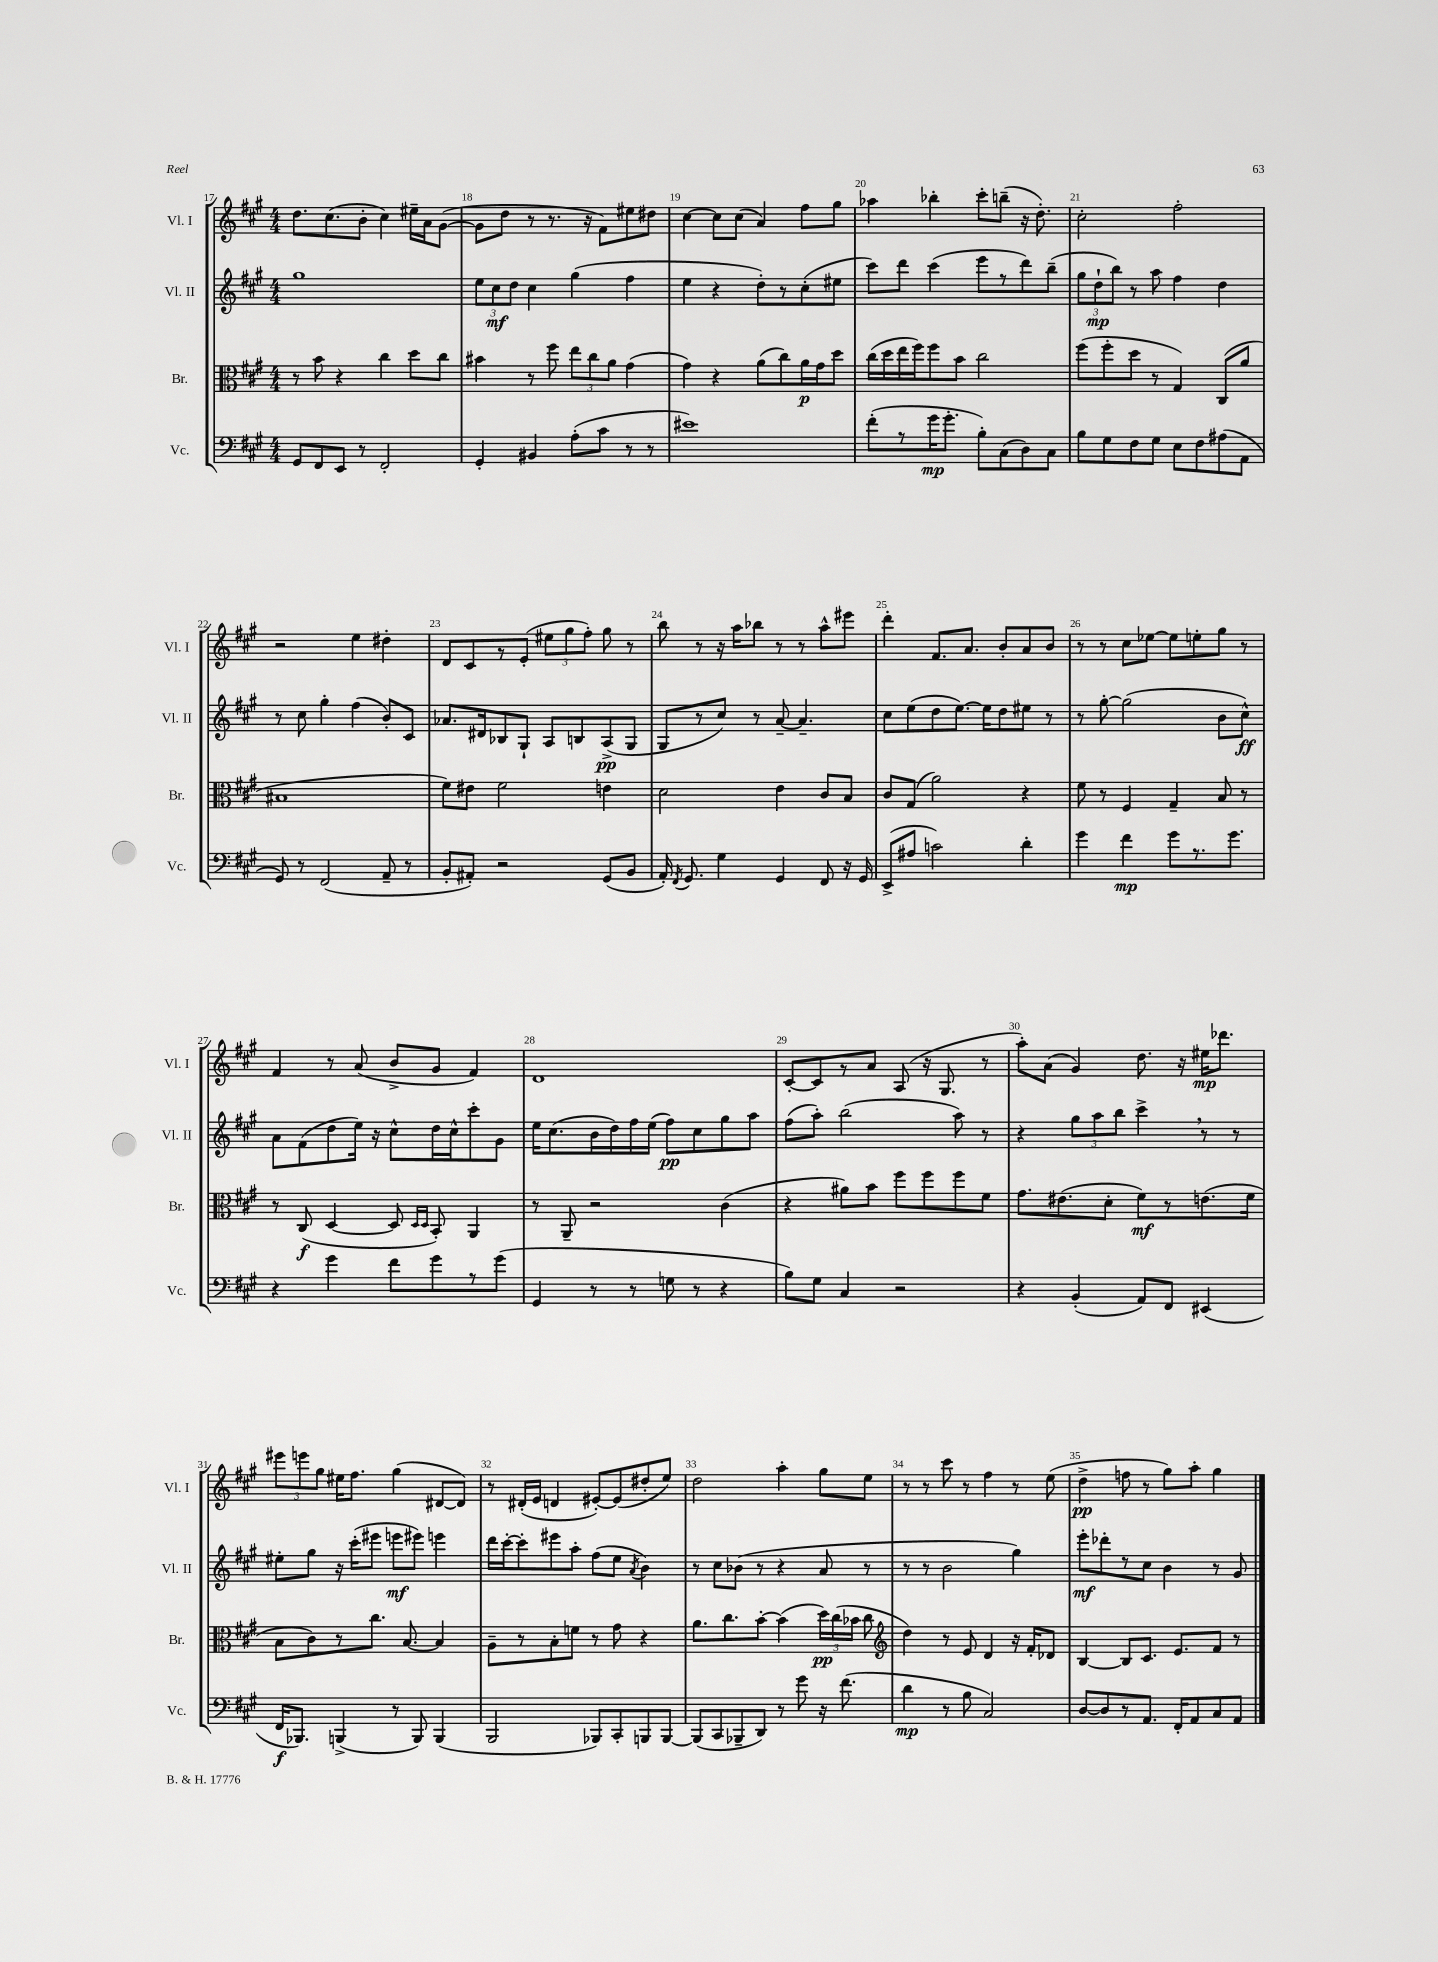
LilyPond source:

<<
\new StaffGroup <<
\new Staff = "s0" \with { instrumentName = "Vl. I" shortInstrumentName = "Vl. I" } {
    \clef treble \key a \major \numericTimeSignature \time 4/4
    \autoBeamOff d''8.[ cis''8.( b'8]-. cis''4) eis''16[-- a'16 gis'8]~( |
    gis'8[ d''8] r8 r8. r16 fis'8[) eis''8 dis''8] |
    cis''4~ cis''8[ cis''8]( a'4) fis''8[ gis''8] |
    aes''4 bes''4-. cis'''8[-. b''8]--( r16 d''8.-.) |
    cis''2-. fis''2-. |
    r2 e''4 dis''4-. |
    d'8[ cis'8 r8 e'8]-.( \tuplet 3/2 { eis''8[ gis''8 fis''8]-.) } gis''8 r8 |
    b''8 r8 r16 a''16[ bes''8] r8 r8 a''8[-^ eis'''8] |
    d'''4-. fis'8.[ a'8.] b'8[-. a'8 b'8] |
    r8 r8 cis''8[ ees''8]~ ees''8[ e''8-. gis''8] r8 |
    fis'4 r8 a'8( b'8[-> gis'8] fis'4) |
    d'1 |
    cis'8[~-. cis'8 r8 a'8] a8( r16 gis8. r8 |
    a''8[-.) a'8]( gis'4) d''8. r16 eis''16[\mp des'''8.] |
    \tuplet 3/2 { eis'''8[ e'''8 gis''8] } eis''16[ fis''8.] gis''4( dis'8[~ dis'8]) |
    r8 dis'16[-.( e'16] d'4 eis'8[~-.) eis'8( dis''8-. e''8]) |
    d''2 a''4-. gis''8[ e''8] |
    r8 r8 cis'''8 r8 fis''4 r8 e''8( |
    d''4->\pp f''8 r8 gis''8[) a''8]-. gis''4 \bar "|." |
}
\new Staff = "s1" \with { instrumentName = "Vl. II" shortInstrumentName = "Vl. II" } {
    \clef treble \key a \major \numericTimeSignature \time 4/4
    \autoBeamOff gis''1 |
    \tuplet 3/2 { e''8[ cis''8\mf d''8] } cis''4 gis''4( fis''4 |
    e''4 r4 d''8[-.) r8 cis''8-.( eis''8] |
    cis'''8[) d'''8] cis'''4( e'''8[ r8 d'''8) b''8]--( |
    \tuplet 3/2 { gis''8[ d''8-!\mp b''8]) } r8 a''8 fis''4 d''4 |
    r8 cis''8 gis''4-. fis''4( b'8[-.) cis'8] |
    aes'8.[ dis'16 bes8 gis8]-! a8[ b8 a8->\pp( gis8] |
    gis8[ r8 cis''8]) r8 a'8~-- a'4.-- |
    cis''8[ e''8( d''8 e''8.]~) e''16[ d''8 eis''8] r8 |
    r8 gis''8~-. gis''2( b'8[ cis''8]-^\ff) |
    a'8[ fis'8( d''8 e''16]) r16 cis''8[-^ d''16 cis''16-^ cis'''8-. gis'8] |
    e''16[ cis''8.( b'16 d''16) fis''16 e''16]( fis''8[\pp) cis''8 gis''8 a''8] |
    fis''8[( a''8]-.) b''2( a''8) r8 |
    r4 \tuplet 3/2 { gis''8[ a''8 b''8] } cis'''4-> \breathe r8 r8 |
    eis''8[-. gis''8] r16 cis'''16[-.( eis'''8] e'''8[\mf eis'''8]) e'''4 |
    d'''16[ cis'''16~-. cis'''8-. eis'''8 a''8]-. fis''8[( e''8] \acciaccatura { a'8 } b'4) |
    r8 cis''8[ bes'8]( r8 r4 a'8 r8 |
    r8 r8 b'2 gis''4) |
    e'''8[-.\mf des'''8-. r8 cis''8] b'4 r8 gis'8 \bar "|." |
}
\new Staff = "s2" \with { instrumentName = "Br." shortInstrumentName = "Br." } {
    \clef alto \key a \major \numericTimeSignature \time 4/4
    \autoBeamOff r8 b'8 r4 cis''4 d''8[ cis''8] |
    bis'4 r8 fis''8 \tuplet 3/2 { e''8[ cis''8 a'8] } gis'4( |
    gis'4) r4 a'8[( cis''8) a'16\p gis'16 d''8] |
    cis''16[( d''16 e''16 fis''16) fis''8 b'8] cis''2 |
    fis''8[( fis''8-. d''8] r8 gis4) cis8[( a'8] |
    bis1 |
    fis'8[) eis'8] fis'2 e'4 |
    d'2 e'4 cis'8[ b8] |
    cis'8[ gis8]( a'2) r4 |
    fis'8 r8 fis4 gis4-- b8 r8 |
    r8 cis8\f( d4~ d8 \grace { d16[ d16] } b,8-.) a,4 |
    r8 a,8-- r2 cis'4( |
    r4 ais'8[) b'8] fis''8[ fis''8 fis''8 fis'8] |
    gis'8.[ eis'8.( d'8]-. fis'8[\mf) r8 e'8.( fis'16] |
    b8[ cis'8) r8 cis''8.] b8.~ b4 |
    a8[-- r8 b8-. f'8] r8 gis'8 r4 |
    a'8.[ cis''8. b'8]~-. b'4( \tuplet 3/2 { d''16[\pp) cis''16( bes'16] } cis''8 |
    \clef treble d''4) r8 e'8 d'4 r16 fis'16[-. des'8] |
    b4~ b8[ cis'8.] e'8.[ fis'8] r8 \bar "|." |
}
\new Staff = "s3" \with { instrumentName = "Vc." shortInstrumentName = "Vc." } {
    \clef bass \key a \major \numericTimeSignature \time 4/4
    \autoBeamOff gis,8[ fis,8 e,8] r8 fis,2-. |
    gis,4-. bis,4 a8[-.( cis'8] r8 r8 |
    eis'1) |
    fis'8[-.( r8 gis'16\mp gis'8.]-. b8[-.) cis8( d8) cis8] |
    b8[ gis8 fis8 gis8] e8[ fis8 ais8( a,8] |
    gis,8) r8 fis,2( a,8-- r8 |
    b,8[-. ais,8]-.) r2 gis,8[( b,8] |
    a,16-.) \acciaccatura { fis,8 } gis,8. gis4 gis,4 fis,8 r16 gis,16 |
    e,8[->( ais8] c'2) d'4-. |
    gis'4 fis'4\mp gis'8[ r8. gis'8.] |
    r4 gis'4 fis'8[ gis'8 r8 gis'8]( |
    gis,4 r8 r8 g8 r8 r4 |
    b8[) gis8] cis4 r2 |
    r4 b,4-.( a,8[) fis,8] eis,4( |
    fis,16[\f bes,,8.]) b,,4->( r8 b,,8) b,,4( |
    b,,2 bes,,8[) cis,8-. b,,8 b,,8]~ |
    b,,8[( cis,8 bes,,8-- d,8]) r8 gis'8 r16 fis'8.( |
    d'4\mp r8 b8 cis2) |
    d8[~ d8 r8 a,8.] fis,16[-. a,8 cis8 a,8] \bar "|." |
}
>>
>>
\layout { \context { \Score currentBarNumber = #17 \override BarNumber.break-visibility = ##(#f #t #t) barNumberVisibility = #all-bar-numbers-visible } }
